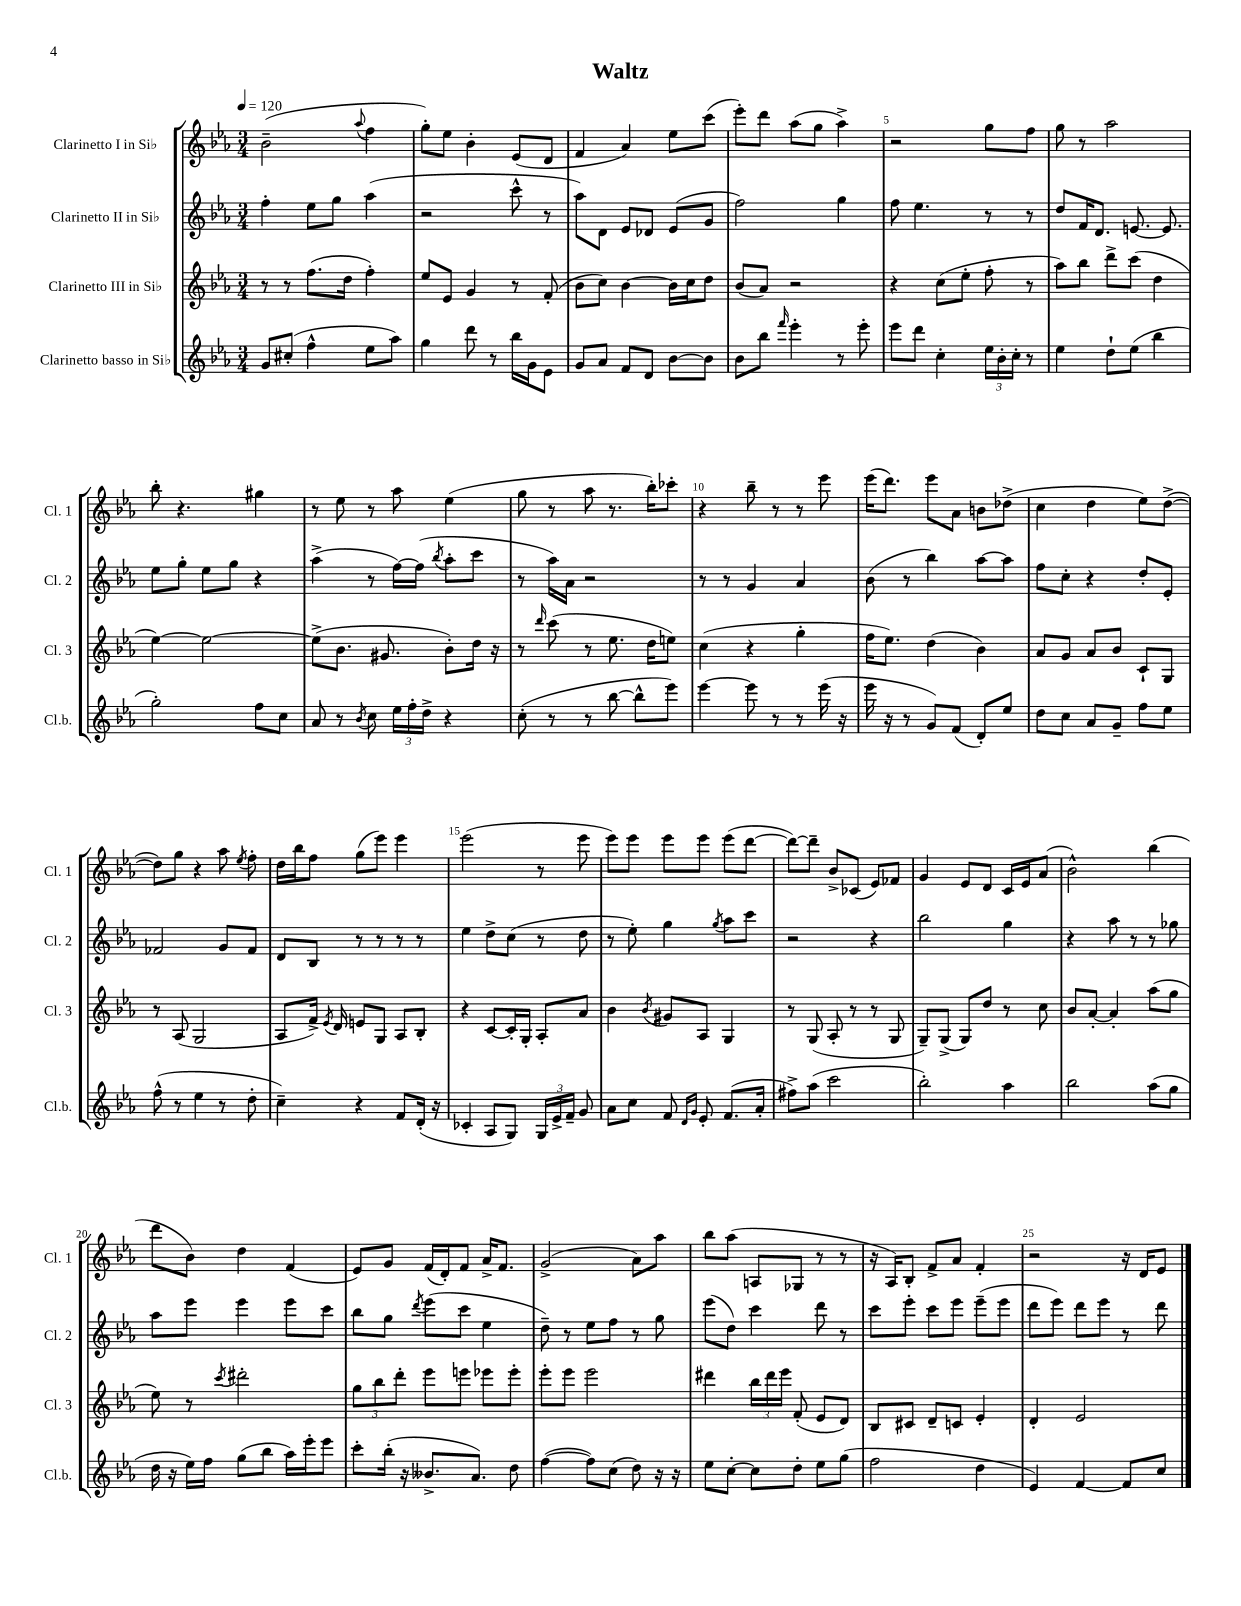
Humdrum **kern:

**kern	**kern	**kern	**kern
*staff4	*staff3	*staff2	*staff1
*clefG2	*clefG2	*clefG2	*clefG2
*k[b-e-a-]	*k[b-e-a-]	*k[b-e-a-]	*k[b-e-a-]
*M3/4	*M3/4	*M3/4	*M3/4
*MM120	*MM120	*MM120	*MM120
8g	8r	4ff'	(2b-~
(8cc#'	8r	.	.
4ff^^	(8.ff	8ee-	.
.	.	8gg	.
.	16dd	.	.
.	.	.	8qqaa-
8ee-	4ff')	(4aa-	4ff
8aa-)	.	.	.
=	=	=	=
4gg	8ee-	2r	8gg')
.	8e-	.	8ee-
8ddd	4g	.	4b-'
8r	.	.	.
16bb-	8r	8ccc^^	(8e-
16g	.	.	.
8e-	(8f'	8r	8d
=	=	=	=
8g	8b-	8aa-)	4f
8a-	8cc)	8d	.
8f	[4b-	8e-	4a-)
8d	.	8d-	.
[8b-	16b-]	(8e-	8ee-
.	16cc	.	.
8b-]	8dd	8g	(8ccc
=	=	=	=
8b-	(8b-	2ff)	8eee-')
8bb-	8a-)	.	8ddd
16qqfff	.	.	.
4eee-'	2r	.	(8aa-
.	.	.	8gg
8r	.	4gg	4aa-^)
8eee-'	.	.	.
=	=	=	=
8eee-	4r	8ff	2r
8ddd	.	4.ee-	.
4cc'	(8cc	.	.
.	8ee-'	.	.
24ee-	8ff'	8r	8gg
24b-'	.	.	.
24cc'	.	.	.
8r	8r	8r	8ff
=	=	=	=
4ee-	8aa-)	8dd	8gg
.	8bb-	16f	8r
.	.	8.d	.
8dd`	8ddd^	.	2aa-
(8ee-	(8ccc	[8.e	.
4bb-	4dd	.	.
.	.	8.e]	.
=	=	=	=
2gg')	[4ee-)	8ee-	8bb-'
.	.	8gg'	4.r
.	2ee-_	8ee-	.
.	.	8gg	.
8ff	.	4r	4gg#
8cc	.	.	.
=	=	=	=
8a-	(8ee-^]	(4aa-^	8r
8r	8.b-	.	8ee-
8qb-	.	.	.
8cc	.	8r	8r
.	8.g#	.	.
24ee-	.	[16ff)	8aa-
24ff'	.	.	.
.	.	(16ff]	.
24dd^	.	.	.
.	.	8qbb-	.
4r	8b-')	8aa-'	(4ee-
.	16dd	8ccc	.
.	16r	.	.
=	=	=	=
(8cc'	8r	8r	8gg
.	16qqddd	.	.
8r	(8ccc	16aa-)	8r
.	.	16a-	.
8r	8r	2r	8aa-
[8bb-	8.ee-	.	8.r
8bb-^^]	.	.	.
.	16dd	.	16bb-')
8eee-)	8ee)	.	8ccc-'
=	=	=	=
[4eee-	(4cc	8r	4r
.	.	8r	.
8eee-]	4r	4g	8bb-~
8r	.	.	8r
8r	4gg'	4a-	8r
(16eee-	.	.	8eee-
16r	.	.	.
=	=	=	=
16eee-	16ff	(8b-	(16eee-
16r	8.ee-)	.	8.ddd)
8r	.	8r	.
8g)	(4dd	4bb-)	8eee-
(8f	.	.	8a-
8d')	4b-)	[8aa-	8b
8ee-	.	8aa-]	(8dd-^
=	=	=	=
8dd	8a-	8ff	4cc
8cc	8g	8cc'	.
8a-	8a-	4r	4dd
8g~	8b-	.	.
8ff	8c`	8dd'	8ee-)
8ee-	8G	8e-'	([8dd^
=	=	=	=
(8ff^^	8r	2f-	8dd])
8r	(8A-	.	8gg
4ee-	2G	.	4r
8r	.	8g	8aa-
.	.	.	8qee-
8dd'	.	8f-	8ff'
=	=	=	=
4cc~)	8A-	8d	16dd
.	.	.	16bb-
.	16f^)	8B-	8ff
.	8qe-	.	.
.	16d	.	.
4r	8e	8r	(8gg
.	8G	8r	8eee-)
8f	8A-	8r	4eee-
(16d'	8B-'	8r	.
16r	.	.	.
=	=	=	=
4c-'	4r	4ee-	(2eee-
8A-	[8c	8dd^	.
8G)	16c']	(8cc	.
.	16G'	.	.
24G	8A-'	8r	8r
24e-^	.	.	.
24f~	.	.	.
8g	8a-	8dd	8eee-
=	=	=	=
8a-	4b-	8r	8eee-)
8cc	.	8ee-')	8eee-
.	8qb-	.	.
8f	8g#	4gg	8eee-
16qqd	.	.	.
16qqg	.	.	.
8e-'	8A-	.	8eee-
.	.	8qgg	.
(8.f	4G	8aa-	(8eee-
.	.	8ccc	[8ddd
16a-'	.	.	.
=	=	=	=
8ff#^)	8r	2r	8ddd_)
(8aa-	(8G	.	8ddd~]
2ccc	8A-'	.	8b-^
.	8r	.	(8c-
.	8r	4r	8e-)
.	8G	.	8f-
=	=	=	=
2bb-')	8G~)	2bb-	4g
.	(8G^	.	.
.	8G)	.	8e-
.	8dd	.	8d
4aa-	8r	4gg	16c
.	.	.	16e-
.	8cc	.	(8a-
=	=	=	=
2bb-	8b-	4r	2b-^^)
.	[8a-'	.	.
.	4a-']	8aa-	.
.	.	8r	.
(8aa-	(8aa-	8r	(4bb-
8gg	8gg	8gg-	.
=	=	=	=
16dd	8ee-)	8aa-	8ddd
16r	.	.	.
16ee-)	8r	8eee-	8b-)
16ff	.	.	.
.	8qccc	.	.
(8gg	2ddd#'	4eee-	4dd
8bb-	.	.	.
16aa-)	.	8eee-	(4f
16eee-'	.	.	.
8eee-	.	8ccc	.
=	=	=	=
8ccc'	12gg	8bb-	8e-)
.	12bb-	.	.
(16bb-'	.	8gg	8g
.	12ddd'	.	.
16r	.	.	.
.	.	8qddd	.
8.b--^	8eee-	(8eee-	(16f
.	.	.	16d')
.	8eee	8ccc	8f
8.a-)	.	.	.
.	8eee-	4ee-	16a-^
.	.	.	8.f
8dd	8eee-'	.	.
=	=	=	=
([4ff	8eee-'	8dd~)	(2g^
.	8eee-	8r	.
8ff])	2eee-	8ee-	.
(8cc	.	8ff	.
8dd)	.	8r	8a-)
16r	.	8gg	8aa-
16r	.	.	.
=	=	=	=
8ee-	4ddd#	(8eee-	8bb-
[8cc'	.	8dd)	(8aa-
8cc]	24bb-	4ccc	8A
.	24ddd#	.	.
.	24eee-	.	.
8dd'	(8f'	.	8G-
8ee-	8e-	8ddd	8r
(8gg	8d)	8r	8r
=	=	=	=
2ff	8B-	8ccc	16r
.	.	.	16A-)
.	8c#	8eee-'	8B-'
.	8d~	8ccc	8f^
.	8c	8eee-	8a-
4dd	4e-'	(8eee-~	4f'
.	.	8eee-	.
=	=	=	=
4e-)	4d'	8ddd	2r
.	.	8eee-)	.
[4f	2e-	8ddd	.
.	.	8eee-	.
8f]	.	8r	16r
.	.	.	16d
8cc	.	8ddd	8e-
==	==	==	==
*-	*-	*-	*-
